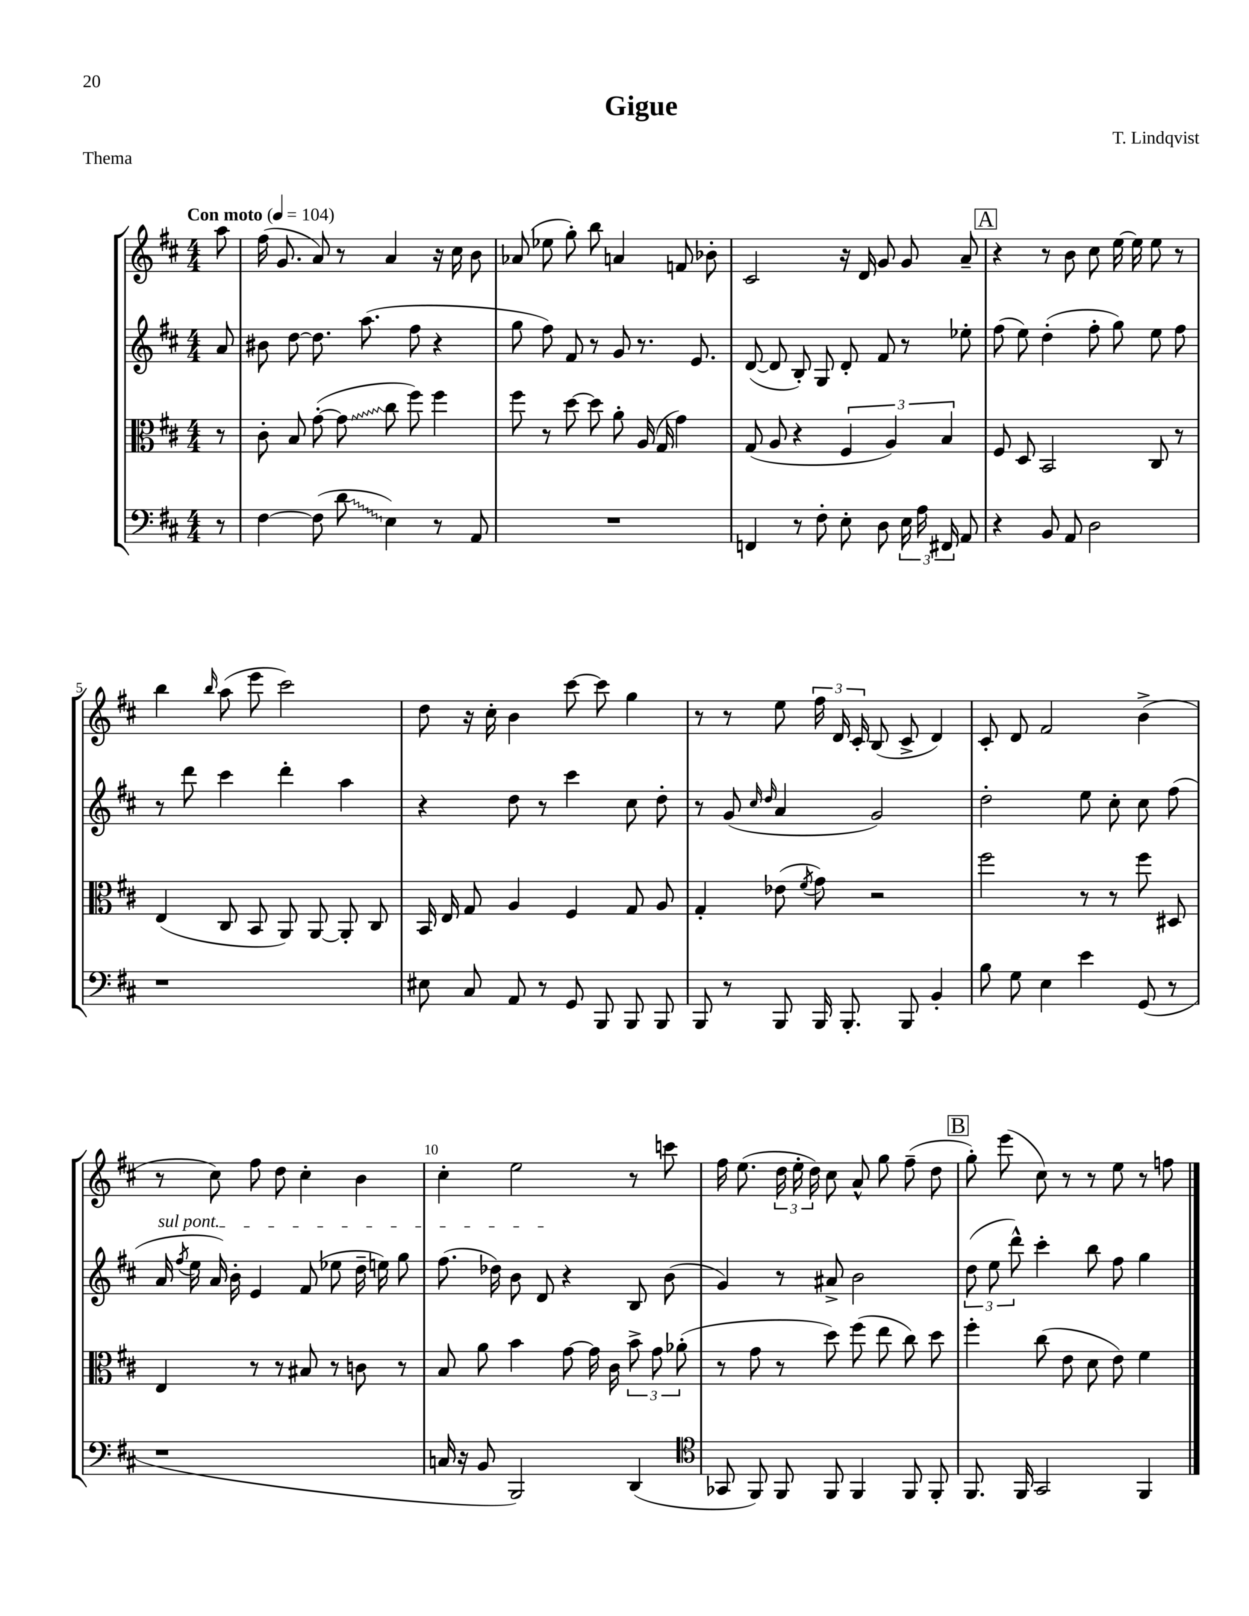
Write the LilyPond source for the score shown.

\header { title = "Gigue" composer = "T. Lindqvist" piece = "Thema" }
<<
\new StaffGroup <<
\new Staff = "s0" {
    \clef treble \key d \major \numericTimeSignature \time 4/4 \partial 8 \tempo "Con moto" 4 = 104
    \autoBeamOff a''8 |
    fis''16( g'8. a'8) r8 a'4 r16 cis''16 b'8 |
    aes'8( ees''8 g''8-.) b''8 a'4 f'8 bes'8-. |
    cis'2 r16 d'16 g'8 g'8 a'8-- |
    \mark \markup { \box "A" } r4 r8 b'8 cis''8 e''16~ e''16 e''8 r8 |
    b''4 \grace { b''16 } a''8( e'''8 cis'''2) |
    d''8 r16 cis''16-. b'4 cis'''8~ cis'''8 g''4 |
    r8 r8 e''8 \tuplet 3/2 { fis''16 d'16 cis'16-. } b8( cis'8-> d'4) |
    cis'8-. d'8 fis'2 b'4->( |
    r8 cis''8) fis''8 d''8 cis''4-. b'4 |
    cis''4-. e''2 r8 c'''8 |
    fis''16 e''8.( \tuplet 3/2 { d''16 e''16-. d''16) } cis''8 a'8-^ g''8 fis''8--( d''8 |
    \mark \markup { \box "B" } g''8-.) e'''8( cis''8) r8 r8 e''8 r8 f''8 \bar "|." |
}
\new Staff = "s1" {
    \clef treble \key d \major \numericTimeSignature \time 4/4 \partial 8
    \autoBeamOff a'8 |
    bis'8 d''8~ d''8. a''8.( fis''8 r4 |
    g''8 fis''8) fis'8 r8 g'8 r8. e'8. |
    d'8~( d'8 b8-.) g8 d'8-. fis'8 r8 ees''8-. |
    \mark \markup { \box "A" } fis''8( e''8) d''4-.( fis''8-. g''8) e''8 fis''8 |
    r8 d'''8 cis'''4 d'''4-. a''4 |
    r4 d''8 r8 cis'''4 cis''8 d''8-. |
    r8 g'8( \grace { cis''16 d''16 } a'4 g'2) |
    d''2-. e''8 cis''8-. cis''8 fis''8( |
    \once \override TextSpanner.bound-details.left.text = \markup { \italic "sul pont." } a'16\startTextSpan \acciaccatura { fis''8 } e''16 a'16) b'16-. e'4 fis'8( ees''8 d''16-- e''16) g''8 |
    fis''8.( des''16) b'8 d'8\stopTextSpan r4 b8 b'8( |
    g'4) r8 ais'8-> b'2 |
    \mark \markup { \box "B" } \tuplet 3/2 { d''8( e''8 d'''8-^) } cis'''4-. b''8 fis''8 g''4 \bar "|." |
}
\new Staff = "s2" {
    \clef alto \key d \major \numericTimeSignature \time 4/4 \partial 8
    \autoBeamOff r8 |
    cis'8-. b8 g'8~-.( \once \override Glissando.style = #'zigzag g'8\glissando cis''8 fis''8) fis''4 |
    fis''8 r8 d''8~ d''8 a'8-. a16( g16 g'4) |
    g8( a8 r4 \tuplet 3/2 { fis4 a4) b4 } |
    \mark \markup { \box "A" } fis8 d8 b,2 cis8 r8 |
    e4( cis8 b,8 a,8) a,8~ a,8-. cis8 |
    b,16 e16 g8 a4 fis4 g8 a8 |
    g4-. ees'8( \acciaccatura { fis'8 } g'8) r2 |
    fis''2 r8 r8 fis''8 dis8 |
    e4 r8 r8 bis8 r8 c'8 r8 |
    b8 a'8 b'4 g'8~ g'16 cis'16 \tuplet 3/2 { b'8-> g'8 aes'8-.( } |
    r8 g'8 r8 d''8) fis''8( e''8 cis''8) d''8 |
    \mark \markup { \box "B" } fis''4-. cis''8( e'8 d'8 e'8) fis'4 \bar "|." |
}
\new Staff = "s3" {
    \clef bass \key d \major \numericTimeSignature \time 4/4 \partial 8
    \autoBeamOff r8 |
    fis4~ fis8( \once \override Glissando.style = #'zigzag d'8\glissando e4) r8 a,8 |
    R1 |
    f,4 r8 fis8-. e8-. d8 \tuplet 3/2 { e16 a16 fis,16 } a,8 |
    \mark \markup { \box "A" } r4 b,8 a,8 d2 |
    r1 |
    eis8 cis8 a,8 r8 g,8 b,,8 b,,8 b,,8 |
    b,,8 r8 b,,8 b,,16 b,,8.-. b,,8 b,4-. |
    b8 g8 e4 e'4 g,8( r8 |
    r1 |
    c16 r16 b,8 b,,2) d,4( |
    \clef tenor ges,8 fis,8) fis,8 fis,8 fis,4 fis,8 fis,8-. |
    \mark \markup { \box "B" } fis,8. fis,16 g,2 fis,4 \bar "|." |
}
>>
>>
\layout { \context { \Score \override BarNumber.break-visibility = ##(#f #t #t) barNumberVisibility = #(every-nth-bar-number-visible 5) } }
